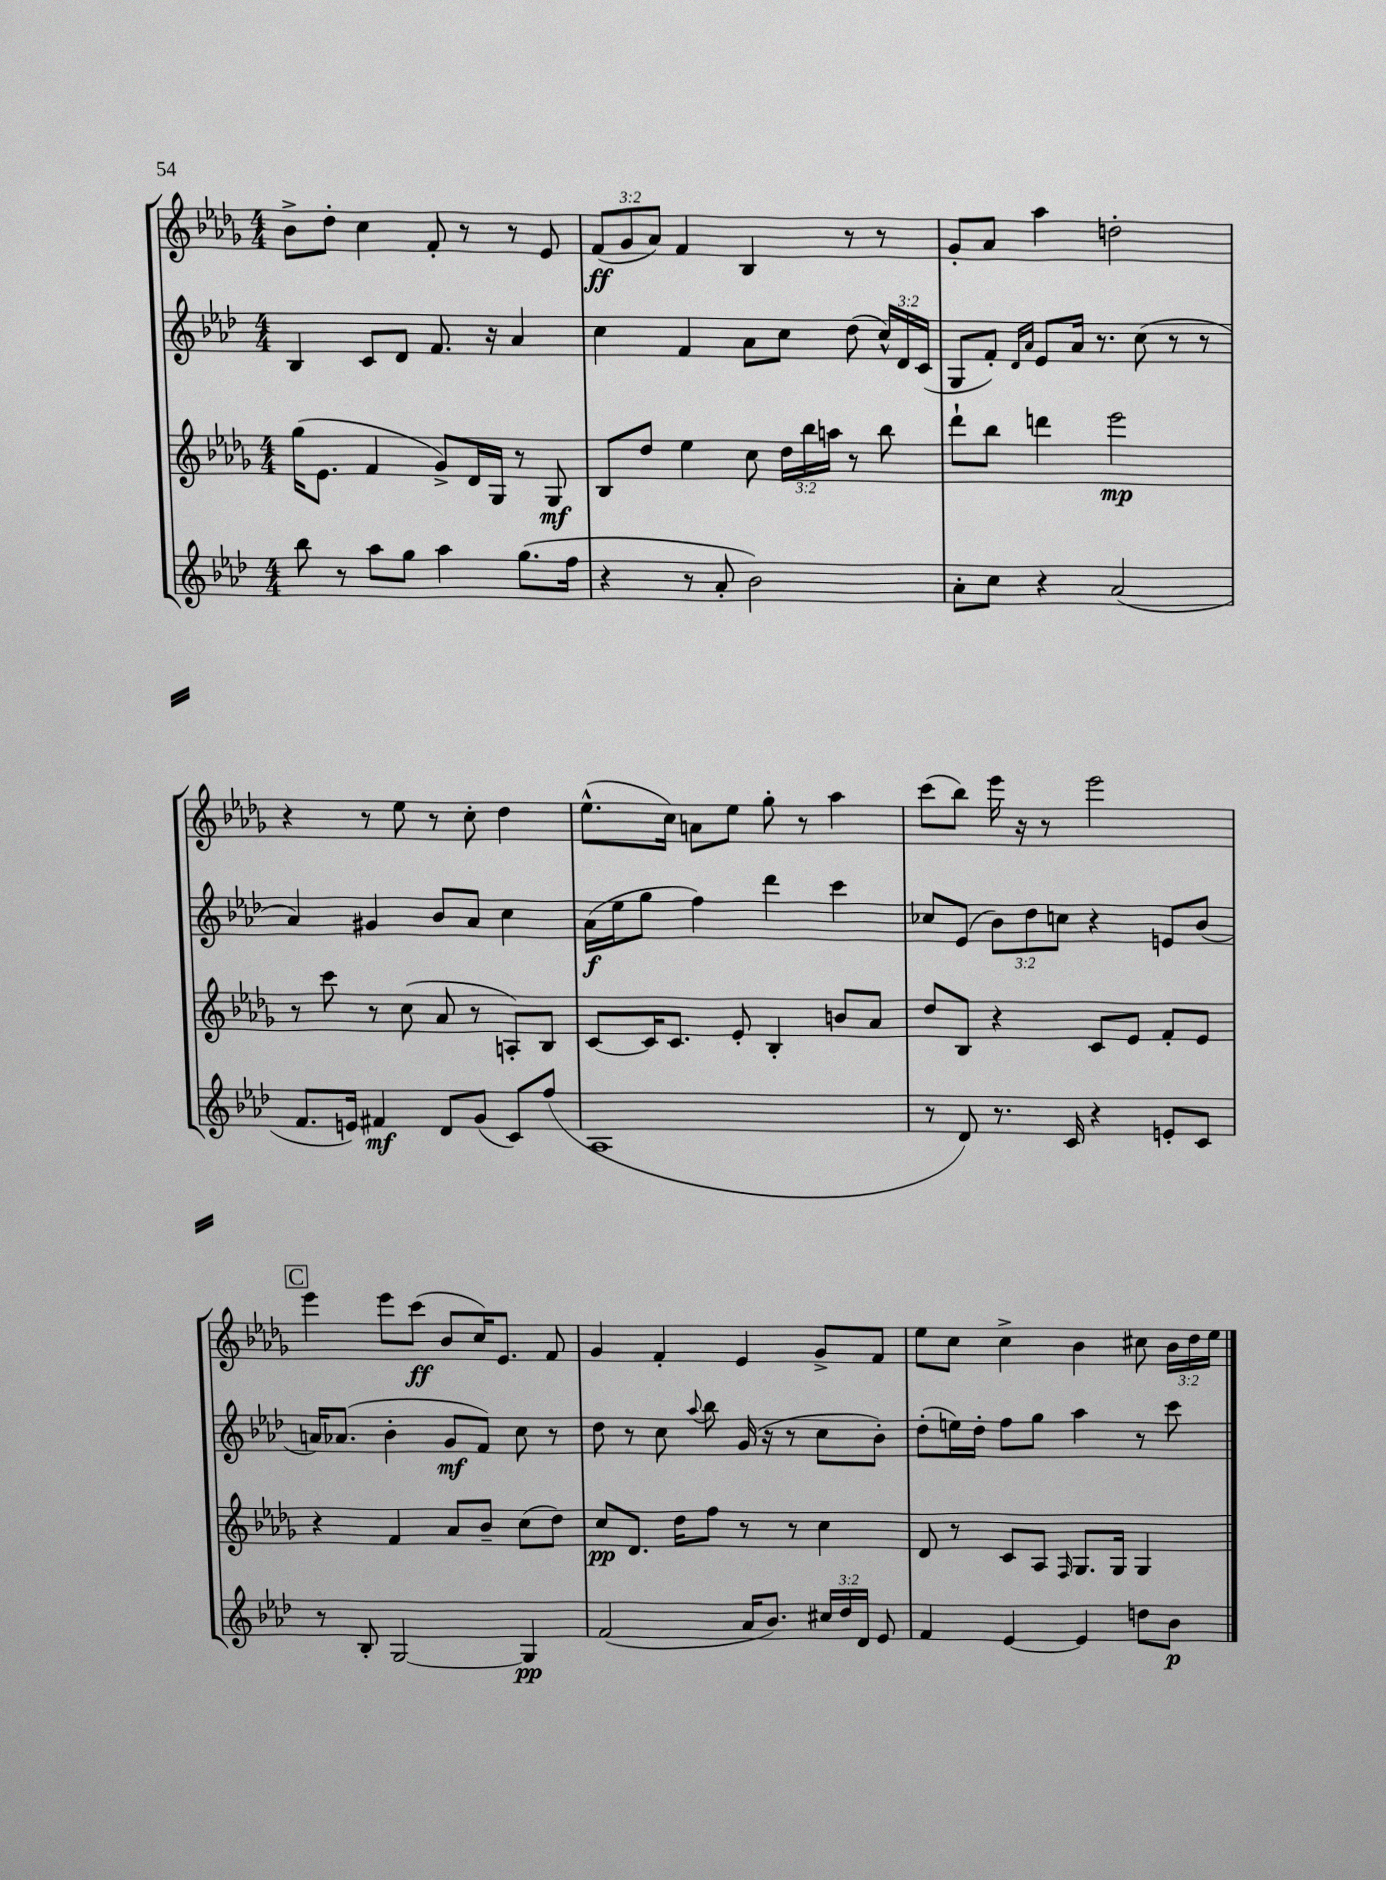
<<
\new StaffGroup <<
\new Staff = "s0" {
    \clef treble \key des \major \numericTimeSignature \time 4/4 \override Staff.TupletNumber.text = #tuplet-number::calc-fraction-text
    \autoBeamOff bes'8[-> des''8]-. c''4 f'8-. r8 r8 ees'8 |
    \tuplet 3/2 { f'8[\ff( ges'8 aes'8]) } f'4 bes4 r8 r8 |
    ges'8[-. aes'8] aes''4 d''2-. |
    r4 r8 ees''8 r8 c''8-. des''4 |
    ees''8.[-^( c''16]) a'8[ ees''8] ges''8-. r8 aes''4 |
    c'''8[( bes''8]) ees'''16 r16 r8 ees'''2 |
    \mark \markup { \box "C" } ees'''4 ees'''8[ c'''8]\ff( bes'8[ c''16) ees'8.] f'8 |
    ges'4 f'4-. ees'4 ges'8[-> f'8] |
    ees''8[ c''8] c''4-> bes'4 cis''8 \tuplet 3/2 { bes'16[ des''16 ees''16] } \bar "|." |
}
\new Staff = "s1" {
    \clef treble \key aes \major \numericTimeSignature \time 4/4 \override Staff.TupletNumber.text = #tuplet-number::calc-fraction-text
    \autoBeamOff bes4 c'8[ des'8] f'8. r16 aes'4 |
    c''4 f'4 aes'8[ c''8] des''8( \tuplet 3/2 { c''16[-^) des'16 c'16]( } |
    g8[ f'8]-.) \grace { des'16[ aes'16] } ees'8[ aes'16] r8. c''8( r8 r8 |
    aes'4) gis'4 bes'8[ aes'8] c''4 |
    aes'16[\f( ees''16 g''8] f''4) des'''4 c'''4 |
    ces''8[ ees'8]( \tuplet 3/2 { bes'8[) des''8 c''8] } r4 e'8[ bes'8]( |
    \mark \markup { \box "C" } a'16[) aes'8.]( bes'4-. g'8[\mf f'8]) c''8 r8 |
    des''8 r8 c''8 \appoggiatura { aes''8 } bes''8 g'16( r16 r8 c''8[ bes'8]-.) |
    des''8[-.( e''16) des''16]-. f''8[ g''8] aes''4 r8 c'''8 \bar "|." |
}
\new Staff = "s2" {
    \clef treble \key des \major \numericTimeSignature \time 4/4 \override Staff.TupletNumber.text = #tuplet-number::calc-fraction-text
    \autoBeamOff ges''16[( ees'8.] f'4 ges'8[->) des'16 ges16] r8 ges8\mf |
    bes8[ des''8] ees''4 c''8 \tuplet 3/2 { des''16[ bes''16 a''16] } r8 bes''8 |
    des'''8[-! bes''8] d'''4 ees'''2\mp |
    r8 c'''8 r8 c''8( aes'8 r8 a8[-.) bes8] |
    c'8[~ c'16 c'8.] ees'8-. bes4-. b'8[ aes'8] |
    des''8[ bes8] r4 c'8[ ees'8] f'8[-. ees'8] |
    \mark \markup { \box "C" } r4 f'4 aes'8[ bes'8]-- c''8[( des''8]) |
    c''8[\pp des'8.] des''16[ f''8] r8 r8 c''4 |
    des'8 r8 c'8[ aes8] \grace { f16 } ges8.[ ges16] ges4 \bar "|." |
}
\new Staff = "s3" {
    \clef treble \key aes \major \numericTimeSignature \time 4/4 \override Staff.TupletNumber.text = #tuplet-number::calc-fraction-text
    \autoBeamOff bes''8 r8 aes''8[ g''8] aes''4 g''8.[( f''16] |
    r4 r8 aes'8-. bes'2) |
    aes'8[-. c''8] r4 aes'2( |
    f'8.[ e'16]) fis'4\mf des'8[ g'8]( c'8[) f''8]( |
    aes1 |
    r8 des'8) r8. c'16 r4 e'8[-. c'8] |
    \mark \markup { \box "C" } r8 bes8-. g2~ g4\pp |
    f'2( aes'16[ bes'8.]) \tuplet 3/2 { cis''16[ des''16 des'16] } ees'8 |
    f'4 ees'4~ ees'4 d''8[ bes'8]\p \bar "|." |
}
>>
>>
\layout { \context { \Score \remove "Bar_number_engraver" } }
